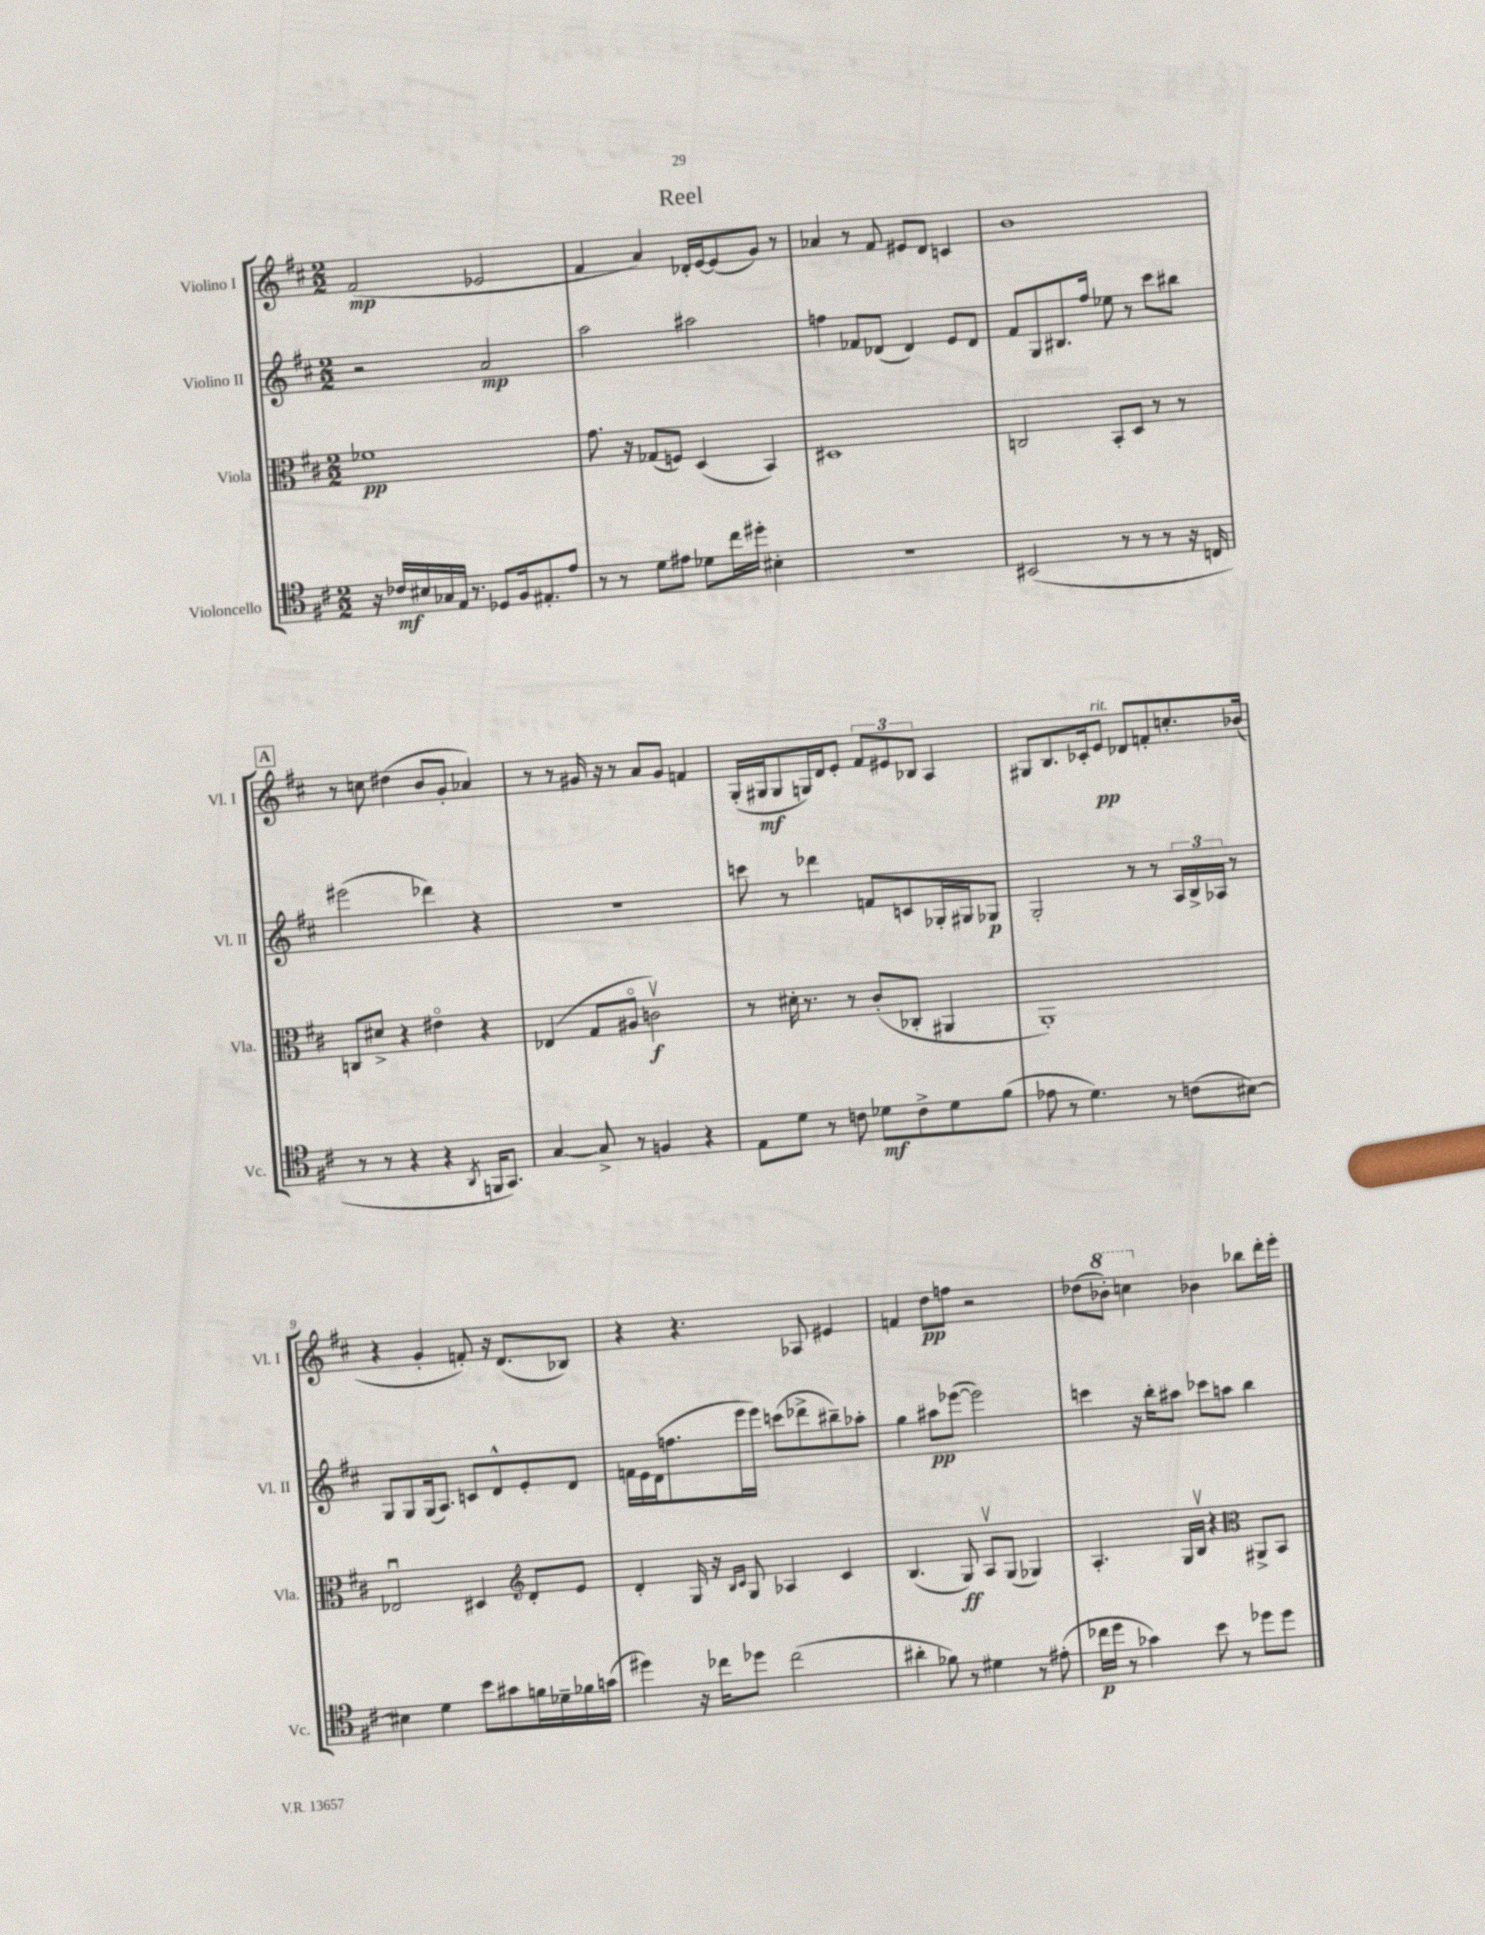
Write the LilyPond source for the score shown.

\header { title = "Reel" }
<<
\new StaffGroup <<
\new Staff = "s0" \with { instrumentName = "Violino I" shortInstrumentName = "Vl. I" } {
    \clef treble \key d \major \numericTimeSignature \time 2/2
    fis'2\mp( ees'2 |
    fis'4 a'4) des'16-. e'16~ e'8( g'8) r8 |
    aes'4 r8 fis'8 eis'8 d'8 c'4 |
    b'1 |
    \mark \markup { \box "A" } r8 c''8 dis''4( b'8 g'8-. aes'4) |
    r8 r8 gis'16 r16 r8 a'8 gis'8 f'4 |
    g16-.( gis16\mf gis8 g16) d'16 e'8-. \tuplet 3/2 { fis'8 eis'8 bes8 } a4 |
    gis8 b8. ces'16-. e'8\pp^\markup { \italic "rit." } des'8 f'8-. c''8.-. bes'16( |
    r4 g'4-. f'8-.) r16 d'8.( bes8) |
    r4 r4. aes8 eis'4 |
    f'4 d''8\pp f''8 r2 |
    des''8( \ottava #1 bes''8-.) c'''4 \ottava #0 bes'4 bes''!8 d'''16-. e'''16-. \bar "|." |
}
\new Staff = "s1" \with { instrumentName = "Violino II" shortInstrumentName = "Vl. II" } {
    \clef treble \key d \major \numericTimeSignature \time 2/2
    r2 a'2\mp |
    a''2 ais''2 |
    f''4 fes'8 des'8( des'4) e'8 des'8 |
    fis'8 g8 bis8. fis''16 ees''8 r8 cis'''8 bis''8 |
    \mark \markup { \box "A" } eis'''2( des'''4) r4 |
    r1 |
    c'''8 r8 des'''4 f'8 c'8 ges16-. gis16 ges8\p |
    g2-. r8 r8 \tuplet 3/2 { a16 b16-> aes16 } r8 |
    g8 g8 g16( a8.) c'8 d'8-^ e'8-. d'8 |
    f'16 e'16 d'16( f''8. e'''16 e'''16) c'''8( des'''8-> bis''8--) aes''8-. |
    g''4 ais''8\pp ees'''8~( ees'''2) |
    c'''4 r16 b''16-. ais''8 ces'''8 a''8 b''4 \bar "|." |
}
\new Staff = "s2" \with { instrumentName = "Viola" shortInstrumentName = "Vla." } {
    \clef alto \key d \major \numericTimeSignature \time 2/2
    fes'1\pp |
    g'8. r16 ges8( f8) d4( b,4) |
    dis1 |
    c2 b,8-. d8 r8 r8 |
    \mark \markup { \box "A" } c8 dis'8-> r4 eis'4\flageolet r4 |
    ees4( g8 ais8\flageolet c'2\upbow\f) |
    r8 dis'16-. r8. r8 cis'8-.( ces8-. ais,4 |
    a,1-.) |
    ees2\downbow dis4 \clef treble d'8-. e'8 |
    d'4-. g16 r16 \grace { b16 cis'16 } g8 aes4 cis'4 |
    b4.( g8\ff) a8\upbow g8( ges4) |
    a4.-. g16 b16\upbow r4 \clef alto ais,8-> b,8 \bar "|." |
}
\new Staff = "s3" \with { instrumentName = "Violoncello" shortInstrumentName = "Vc." } {
    \clef tenor \key d \major \numericTimeSignature \time 2/2
    r16 ces'16\mf bis16 ges16 e16 r8. des8 fis16 eis8.-. e'8 |
    r8 r8 d'8 eis'8 des'8 cis''16 dis''16-. bis4-. |
    R1 |
    bis,2( r8 r8 r8 r16 c16 |
    \mark \markup { \box "A" } r8 r8 r4 r4 \acciaccatura { a,8 } f,16 g,8.) |
    g4~ g8-> r8 f4 r4 |
    e8 d'8 r8 c'8 des'8\mf c'8-> des'8 fis'8( |
    ees'8 r8 d'4.) r8 c'8( bis8~) |
    bis4 d'4 b'8 gis'8 f'16 des'16-- fes'16 g'16( |
    dis''4) r16 ces''16 des''8 ces''2( |
    ais'4-. fes'8) r8 dis'4 r8 eis'8-.( |
    ces''16\p d''16 r8 ges'4) b'8 r8 des''8 des''8 \bar "|." |
}
>>
>>
